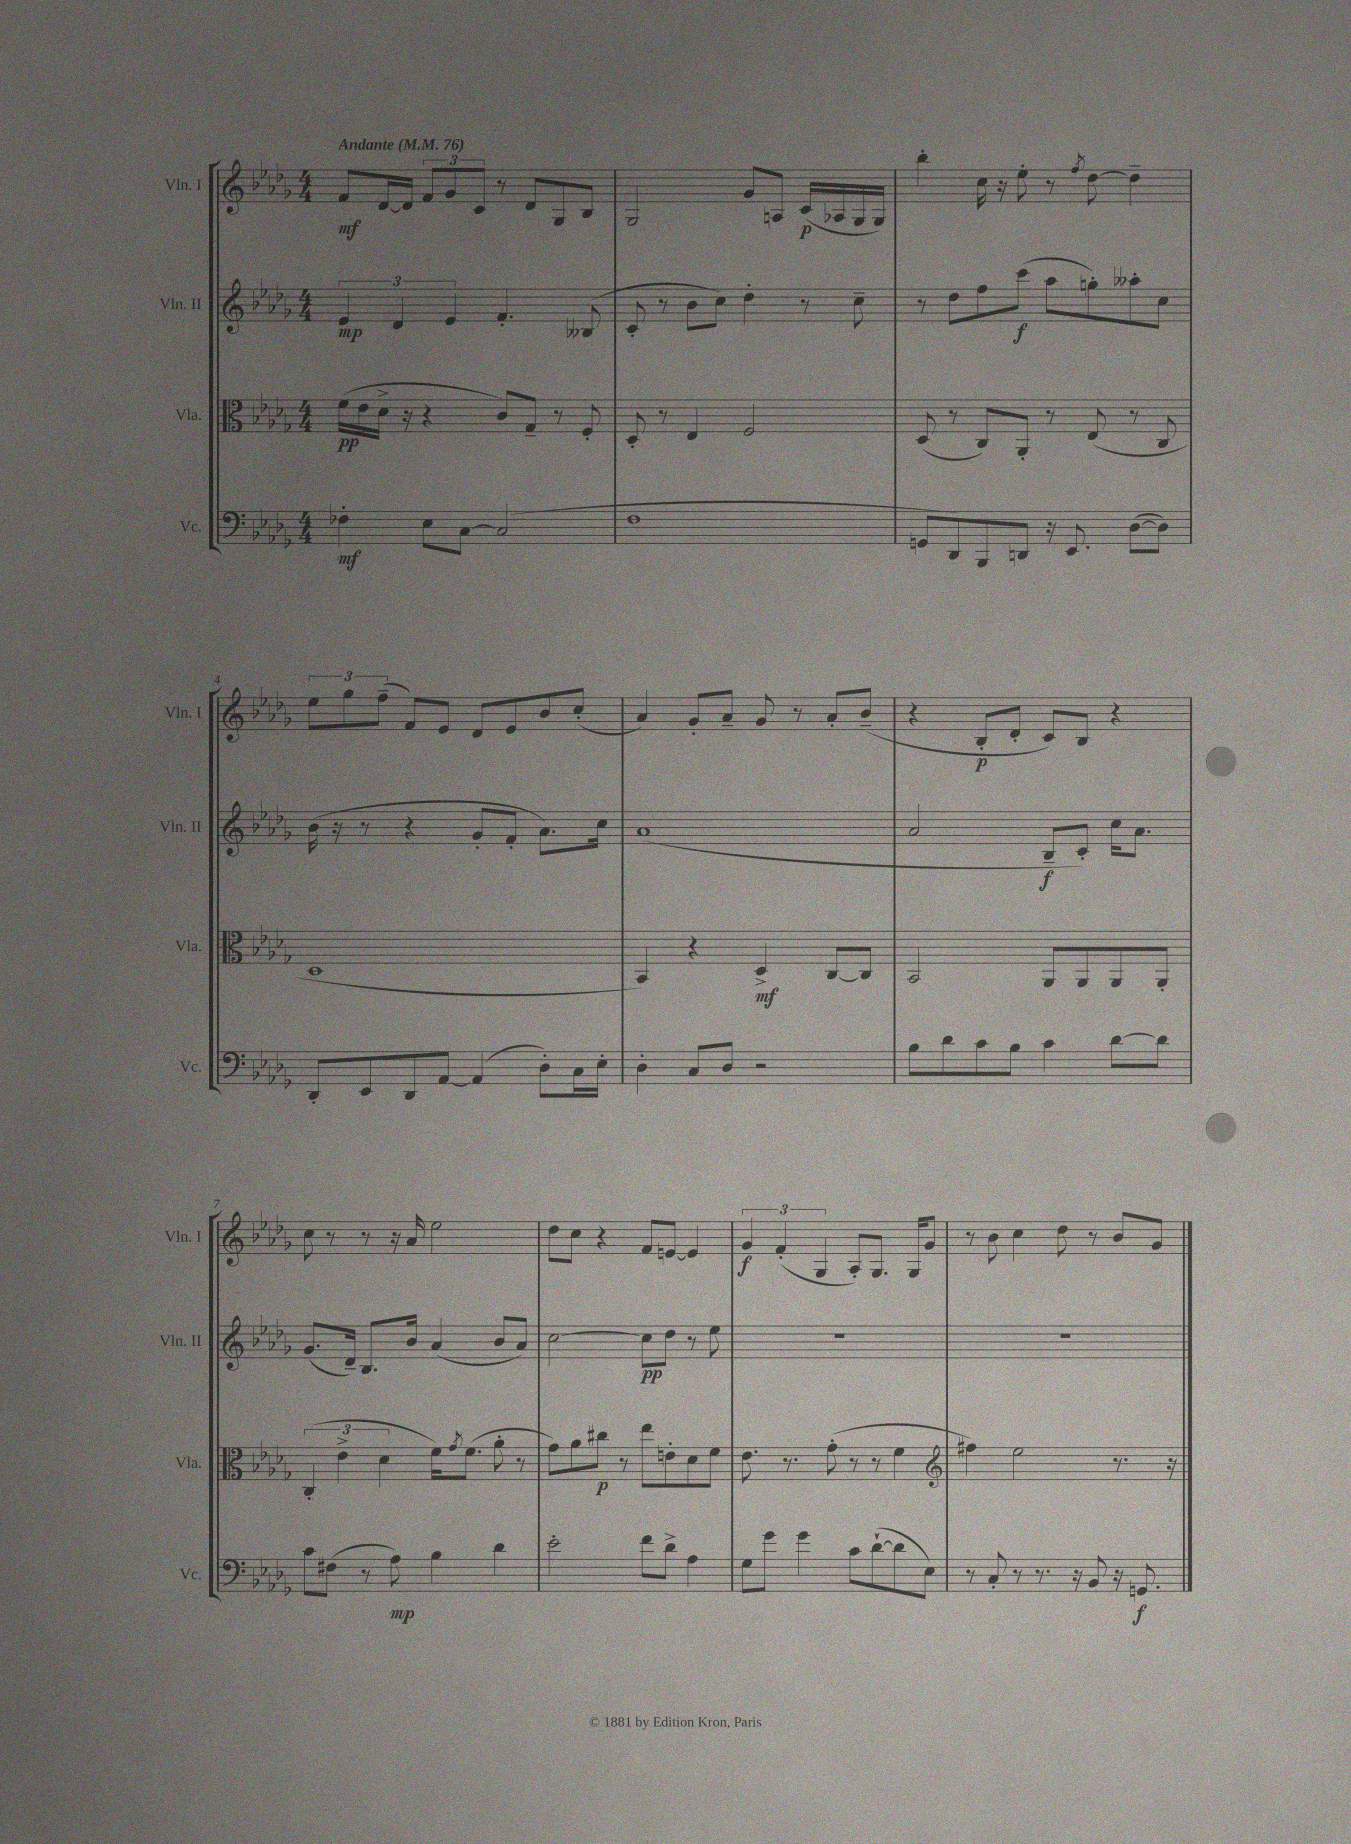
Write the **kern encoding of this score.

**kern	**dynam	**kern	**dynam	**kern	**dynam	**kern	**dynam
*part4	*part4	*part3	*part3	*part2	*part2	*part1	*part1
*staff4	*staff4	*staff3	*staff3	*staff2	*staff2	*staff1	*staff1
*I"Vc.	*	*I"Vla.	*	*I"Vln. II	*	*I"Vln. I	*
*I'Vc.	*	*I'Vla.	*	*I'Vln. II	*	*I'Vln. I	*
*clefF4	*	*clefC3	*	*clefG2	*	*clefG2	*
*k[b-e-a-d-g-]	*	*k[b-e-a-d-g-]	*	*k[b-e-a-d-g-]	*	*k[b-e-a-d-g-]	*
*M4/4	*	*M4/4	*	*M4/4	*	*M4/4	*
*MM76	*	*MM76	*	*MM76	*	*MM76	*
=1	=1	=1	=1	=1	=1	=1	=1
!	!	!	!	!	!	!LO:TX:a:B:t=Andante	!
4F-X'\	mf	(16f\LL	pp	6e-/	mp	8f/L	mf
.	.	16e-\	.	.	.	.	.
.	.	16d-^\JJ	.	.	.	[16d-/L	.
.	.	.	.	6d-/	.	.	.
.	.	16r	.	.	.	16d-/JJ]	.
8E-\L	.	4r	.	.	.	12f/L	.
.	.	.	.	6e-/	.	12g-/	.
[8C\J	.	.	.	.	.	.	.
.	.	.	.	.	.	12c/J	.
(2C/]	.	8c/L)	.	4.f'/	.	8r	.
.	.	8G-~/J	.	.	.	8d-/L	.
.	.	8r	.	.	.	8G-/	.
.	.	8F'/	.	(8B--X/	.	8B-/J	.
=2	=2	=2	=2	=2	=2	=2	=2
1F	.	8D-'/	.	8c'/	.	2G-/	.
.	.	8r	.	8r	.	.	.
.	.	4E-/	.	8b-\L	.	.	.
.	.	.	.	8cc\J)	.	.	.
.	.	2F/	.	4dd-'\	.	8g-/L	.
.	.	.	.	.	.	8An/J	.
.	.	.	.	8r	.	(16c/LL	p
.	.	.	.	.	.	16A-X/	.
.	.	.	.	8cc~\	.	16G-/	.
.	.	.	.	.	.	16G-/JJ)	.
=3	=3	=3	=3	=3	=3	=3	=3
8GGn/L	.	(8D-/	.	8r	.	4bb-'\	.
8DD-/)	.	8r	.	8dd-\L	.	.	.
8BBB-/	.	8C/L)	.	8ff\	.	16cc\	.
.	.	.	.	.	.	16r	.
8DDn/J	.	8AA-'/J	.	(8ccc\J	f	8ee-'\	.
16r	.	8r	.	8aa-\L	.	8r	.
8.EE-/	.	.	.	.	.	.	.
.	.	.	.	.	.	8qff/	.
.	.	(8E-/	.	8ggn'\)	.	[8dd-\	.
([8D-\L	.	8r	.	8aa--X'\	.	4dd-~\]	.
8D-\J])	.	8C/	.	8cc\J	.	.	.
!!LO:LB:g=z
=4	=4	=4	=4	=4	=4	=4	=4
8DD-'/L	.	1D-	.	(16b-\	.	12ee-\L	.
.	.	.	.	16r	.	.	.
.	.	.	.	.	.	12gg-\	.
8EE-/	.	.	.	8r	.	.	.
.	.	.	.	.	.	(12ff~\J	.
8DD-/	.	.	.	4r	.	8f/L)	.
[8AA-/J	.	.	.	.	.	8e-/J	.
(4AA-/]	.	.	.	8g-'/L	.	8d-/L	.
.	.	.	.	8f'/J	.	8e-/	.
8D-'\L)	.	.	.	8.a-\L)	.	8b-/	.
16C\L	.	.	.	.	.	(8cc'/J	.
16E-'\JJ	.	.	.	16cc\Jk	.	.	.
=5	=5	=5	=5	=5	=5	=5	=5
4D-'\	.	4BB-/)	.	(1a-	.	4a-/)	.
8C/L	.	4r	.	.	.	8g-'/L	.
8D-/J	.	.	.	.	.	8a-~/J	.
2r	.	4D-^/	mf	.	.	8g-/	.
.	.	.	.	.	.	8r	.
.	.	[8C/L	.	.	.	8a-'/L	.
.	.	8C/J]	.	.	.	(8b-~/J	.
=6	=6	=6	=6	=6	=6	=6	=6
8B-\L	.	2BB-/	.	2a-/	.	4r	.
8d-\	.	.	.	.	.	.	.
8c\	.	.	.	.	.	8B-'/L	p
8B-\J	.	.	.	.	.	8d-'/J	.
4c\	.	8AA-/L	.	8B-~/L	f	8c/L)	.
.	.	8AA-/	.	8c'/J)	.	8B-/J	.
[8d-\L	.	8AA-/	.	16cc\KL	.	4r	.
.	.	.	.	8.a-\J	.	.	.
8d-\J]	.	8AA-'/J	.	.	.	.	.
!!LO:LB:g=z
=7	=7	=7	=7	=7	=7	=7	=7
8c\L	.	(6C'/	.	(8.g-/L	.	8cc\	.
(8F#X\J	.	.	.	.	.	8r	.
.	.	6e-^\	.	.	.	.	.
.	.	.	.	16d-~/Jk)	.	.	.
8r	.	.	.	8.B-/L	.	8r	.
.	.	6d-\	.	.	.	.	.
8A-\)	mp	.	.	.	.	16r	.
.	.	.	.	16b-/Jk	.	16a-/	.
4B-\	.	16f\KL)	.	(4a-/	.	2ee-\	.
.	.	8qg-/	.	.	.	.	.
.	.	(8.f\J	.	.	.	.	.
4d-\	.	8a-'\	.	8b-/L	.	.	.
.	.	8r	.	8a-/J)	.	.	.
=8	=8	=8	=8	=8	=8	=8	=8
2e-'\	.	8g-\L)	.	[2cc\	.	8dd-\L	.
.	.	8a-\	.	.	.	8cc\J	.
.	.	8cc#X\J	p	.	.	4r	.
.	.	8r	.	.	.	.	.
8f\L	.	8ee-\L	.	8cc\L]	pp	8f/L	.
8d-^\J	.	8en'\	.	8dd-\J	.	[8en/J	.
4A-\	.	8d-\	.	8r	.	4e/]	.
.	.	8f\J	.	8ee-\	.	.	.
=9	=9	=9	=9	=9	=9	=9	=9
8G-\L	.	8.e-\	.	1r	.	6g-/	f
8g-\J	.	.	.	.	.	.	.
.	.	.	.	.	.	(6f'/	.
.	.	8.r	.	.	.	.	.
4g-\	.	.	.	.	.	.	.
.	.	.	.	.	.	6G-/	.
.	.	(8g-'\	.	.	.	.	.
8c\L	.	8r	.	.	.	8A-'/L)	.
([8d-`\	.	8r	.	.	.	8.G-/J	.
8d-\]	.	4f\	.	.	.	.	.
.	.	.	.	.	.	16G-/KL	.
8E-\J)	.	.	.	.	.	8g-/J	.
=10	=10	=10	=10	=10	=10	=10	=10
*	*	*clefG2	*	*	*	*	*
8r	.	4ff#X\)	.	1r	.	8r	.
8C'/	.	.	.	.	.	8b-\	.
8r	.	2ee-\	.	.	.	4cc\	.
8.r	.	.	.	.	.	.	.
.	.	.	.	.	.	8dd-\	.
16r	.	.	.	.	.	.	.
8BB-/	.	.	.	.	.	8r	.
16r	.	8.r	.	.	.	8b-/L	.
8.GGn/	f	.	.	.	.	.	.
.	.	.	.	.	.	8g-/J	.
.	.	16r	.	.	.	.	.
==	==	==	==	==	==	==	==
*-	*-	*-	*-	*-	*-	*-	*-
